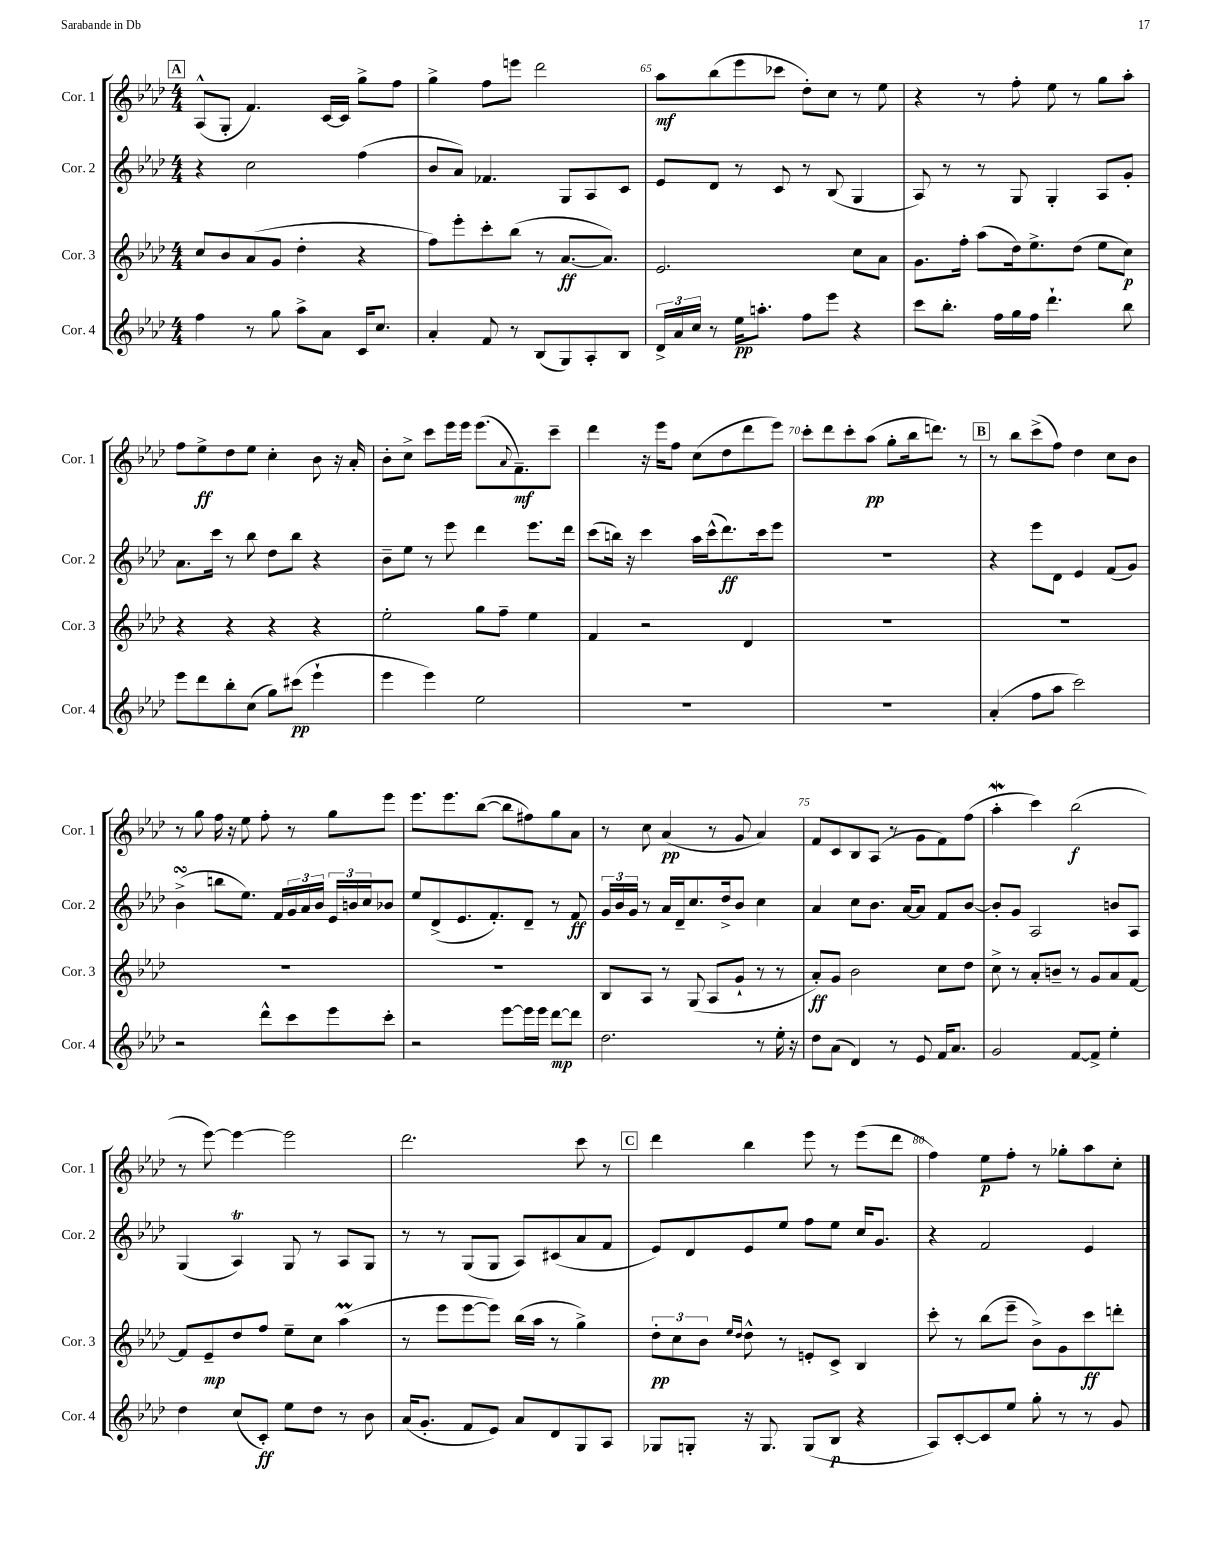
<<
\new StaffGroup <<
\new Staff = "s0" \with { instrumentName = "Cor. 1" shortInstrumentName = "Cor. 1" } {
    \clef treble \key aes \major \numericTimeSignature \time 4/4
    \mark \markup { \box "A" } aes8-^( g8-. f'4.) c'16~ c'16 g''8-> f''8 |
    g''4-> f''8 e'''8 des'''2 |
    aes''8\mf bes''8( ees'''8 ces'''8 des''8-.) c''8 r8 ees''8 |
    r4 r8 f''8-. ees''8 r8 g''8 aes''8-. |
    f''8 ees''8->\ff des''8 ees''8 c''4-. bes'8 r16 aes'16-. |
    bes'8-. c''8-> c'''8 ees'''16 ees'''16 ees'''8.( \appoggiatura { aes'8 } f'8.--\mf) c'''8-- |
    des'''4 r16 ees'''16 f''8 c''8( des''8 des'''8 ees'''8) |
    c'''8-. des'''8 c'''8-. aes''8\pp( g''8-. bes''16 d'''8.) r8 |
    \mark \markup { \box "B" } r8 bes''8 c'''8->( f''8) des''4 c''8 bes'8 |
    r8 g''8 f''16 r16 ees''8 f''8-. r8 g''8 ees'''8 |
    ees'''8. ees'''8. bes''8~( bes''8 fis''8) g''8 aes'8 |
    r8 c''8 aes'4\pp( r8 g'8 aes'4) |
    f'8 c'8 bes8 aes8( r8 g'8 f'8) f''8( |
    aes''4-.\mordent c'''4) bes''2\f( |
    r8 ees'''8~) ees'''4~ ees'''2 |
    des'''2. c'''8 r8 |
    \mark \markup { \box "C" } des'''4 bes''4 ees'''8 r8 ees'''8( des'''8 |
    f''4) ees''8\p f''8-. r8 ges''8-. aes''8 c''8-. \bar "|." |
}
\new Staff = "s1" \with { instrumentName = "Cor. 2" shortInstrumentName = "Cor. 2" } {
    \clef treble \key aes \major \numericTimeSignature \time 4/4
    \mark \markup { \box "A" } r4 c''2 f''4( |
    bes'8 aes'8) fes'4. g8 aes8 c'8 |
    ees'8 des'8 r8 c'8 r8 bes8( g4 |
    aes8) r8 r8 g8 g4-. aes8 g'8-. |
    aes'8. c'''16 r8 bes''8 des''8 bes''8 r4 |
    bes'8-- ees''8 r8 ees'''8 des'''4 ees'''8. des'''16 |
    c'''8( b''16) r16 c'''4 aes''16 c'''16-^( des'''8.\ff) c'''16 ees'''8 |
    R1 |
    \mark \markup { \box "B" } r4 ees'''8 des'8 ees'4 f'8( g'8) |
    bes'4->\turn( b''8 ees''8.) f'16 \tuplet 3/2 { g'16 aes'16 bes'16 } \tuplet 3/2 { ees'16 b'16 c''16 } bes'8 |
    ees''8 des'8->( ees'8. f'8.-.) des'8-- r8 f'8\ff |
    \tuplet 3/2 { g'16 bes'16 g'16 } r8 aes'16 des'16-- c''8. des''16-> bes'8 c''4 |
    aes'4 c''8 bes'8. aes'16~ aes'8 f'8 bes'8~ |
    bes'8-. g'8 aes2 b'8 aes8 |
    g4( aes4\trill) g8 r8 aes8 g8 |
    r8 r8 g8( g8 aes8) cis'8( aes'8 f'8 |
    \mark \markup { \box "C" } ees'8) des'8 ees'8 ees''8 f''8 ees''8 c''16 g'8. |
    r4 f'2 ees'4 \bar "|." |
}
\new Staff = "s2" \with { instrumentName = "Cor. 3" shortInstrumentName = "Cor. 3" } {
    \clef treble \key aes \major \numericTimeSignature \time 4/4
    \mark \markup { \box "A" } c''8 bes'8 aes'8( g'8 des''4-. r4 |
    f''8) ees'''8-. c'''8-. bes''8( r8 aes'8.~\ff aes'8.) |
    ees'2. c''8 aes'8 |
    g'8. f''16-. aes''8( des''16) ees''8.-> des''8( ees''8 c''8\p) |
    r4 r4 r4 r4 |
    ees''2-. g''8 f''8-- ees''4 |
    f'4 r2 des'4 |
    R1 |
    \mark \markup { \box "B" } R1 |
    R1 |
    R1 |
    bes8 aes8 r8 g8( aes8 g'8-! r8 r8 |
    aes'8-.\ff) g'8 bes'2 c''8 des''8 |
    c''8-> r8 aes'8-. b'8-- r8 g'8 aes'8 f'8~ |
    f'8 ees'8--\mp des''8 f''8 ees''8-- c''8 aes''4\prall( |
    r8 ees'''8 ees'''8~ ees'''8) bes''16( aes''16 r8 g''4->) |
    \mark \markup { \box "C" } \tuplet 3/2 { des''8-.\pp c''8 bes'8 } \grace { ees''16 des''16 } des''8-^ r8 e'8-. c'8-> bes4 |
    c'''8-. r8 bes''8( ees'''8-- bes'8->) g'8 c'''8\ff d'''8-. \bar "|." |
}
\new Staff = "s3" \with { instrumentName = "Cor. 4" shortInstrumentName = "Cor. 4" } {
    \clef treble \key aes \major \numericTimeSignature \time 4/4
    \mark \markup { \box "A" } f''4 r8 g''8 aes''8-> aes'8 c'16 c''8. |
    aes'4-. f'8 r8 bes8( g8) aes8-. bes8 |
    \tuplet 3/2 { des'16-> aes'16 c''16 } r8 ees''16\pp a''8.-. f''8 ees'''8 r4 |
    c'''8 bes''8.-. f''16 g''16 f''16 des'''4.-! bes''8 |
    ees'''8 des'''8 bes''8-. c''8( g''8) cis'''8\pp( ees'''4-! |
    ees'''4 ees'''4) ees''2 |
    R1 |
    R1 |
    \mark \markup { \box "B" } aes'4-.( f''8 aes''8 c'''2) |
    r2 des'''8-^ c'''8 ees'''8 c'''8-. |
    r2 ees'''8~ ees'''16 ees'''16 des'''8~\mp des'''8 |
    des''2. r8 ees''16-. r16 |
    des''8 aes'8( des'4) r8 ees'8 f'16 aes'8. |
    g'2 f'8~ f'8-> ees''4-. |
    des''4 c''8( c'8-.\ff) ees''8 des''8 r8 bes'8 |
    aes'16( g'8.-. f'8 ees'8) aes'8 des'8 g8 aes8 |
    \mark \markup { \box "C" } ges8 g8-. r16 g8. g8( bes8\p r4 |
    aes8) c'8~-. c'8 ees''8 g''8-. r8 r8 g'8 \bar "|." |
}
>>
>>
\layout { \context { \Score currentBarNumber = #63 \override BarNumber.break-visibility = ##(#f #t #t) barNumberVisibility = #(every-nth-bar-number-visible 5) } }
